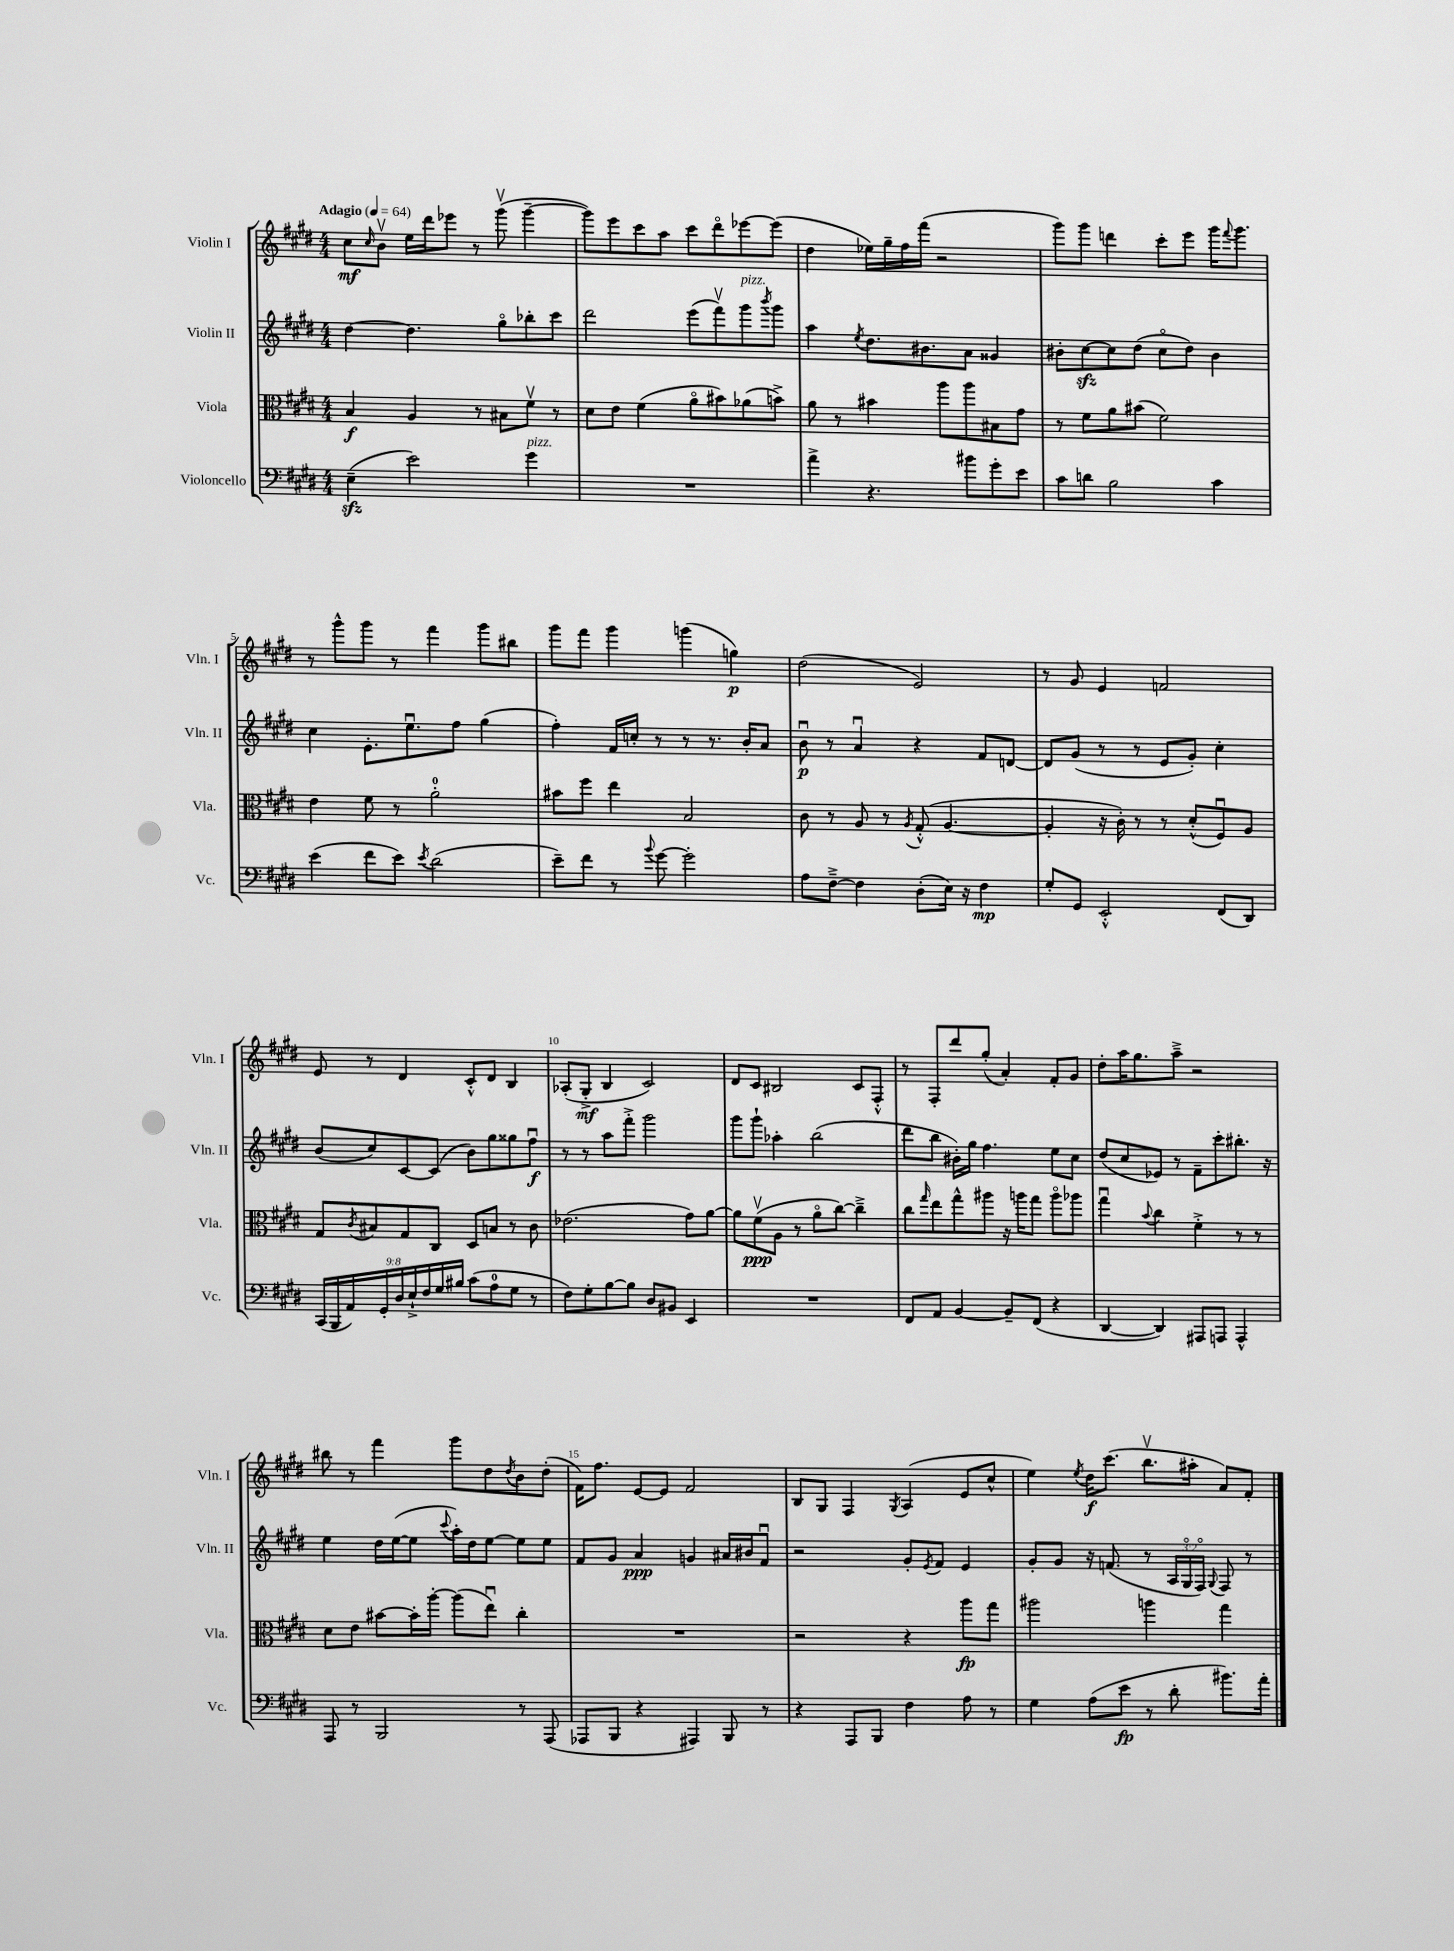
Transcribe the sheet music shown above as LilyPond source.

<<
\new StaffGroup <<
\new Staff = "s0" \with { instrumentName = "Violin I" shortInstrumentName = "Vln. I" } {
    \clef treble \key e \major \numericTimeSignature \time 4/4 \tempo "Adagio" 4 = 64
    cis''8\mf \grace { cis''16 } b'8\upbow e''16 dis'''16 ees'''8 r8 gis'''8\upbow( gis'''4~-- |
    gis'''8) e'''8 cis'''8 a''8 cis'''8 dis'''8\flageolet ees'''8~ ees'''8( |
    dis''4 ees''16) gis''16-- fis''16 fis'''16( r2 |
    gis'''8) gis'''8 d'''4 cis'''8-. e'''8 gis'''16 \appoggiatura { fis'''8 } gis'''8. |
    r8 gis'''8-^ gis'''8 r8 fis'''4 gis'''8 bis''8 |
    gis'''8 fis'''8 gis'''4 g'''4( g''4\p) |
    dis''2( e'2) |
    r8 gis'8 e'4 f'2 |
    e'8 r8 dis'4 cis'8-.-^ dis'8 b4 |
    aes8-.( gis8-.->\mf b4 cis'2) |
    dis'8 cis'8 bis2 cis'8 fis8-.-^ |
    r8 fis8-. dis'''8 gis''8-.( a'4-.) fis'8-. gis'8 |
    dis''8-. a''16 gis''8. a''8---> r2 |
    bis''8 r8 fis'''4 gis'''8 dis''8 \acciaccatura { dis''8 } b'8 dis''8-.( |
    fis'16) fis''8. e'8~ e'8 fis'2 |
    b8 gis8 fis4 \acciaccatura { gis8 } a4( e'8 cis''8-^ |
    e''4) \acciaccatura { e''8 } dis''16\f cis'''8.( b''8.\upbow ais''16-. a'8) fis'8-. \bar "|." |
}
\new Staff = "s1" \with { instrumentName = "Violin II" shortInstrumentName = "Vln. II" } {
    \clef treble \key e \major \numericTimeSignature \time 4/4 \override Staff.TupletNumber.text = #tuplet-number::calc-fraction-text
    dis''4~ dis''4. gis''8\flageolet bes''8-. cis'''8 |
    dis'''2 e'''8( fis'''8\upbow) gis'''8^\markup { \italic "pizz." } \acciaccatura { b'''8 } gis'''8 |
    a''4 \acciaccatura { e''8 } dis''8. bis'8. a'8 gisis'4 |
    bis'8-. cis''8~\sfz cis''8 dis''8( cis''8\flageolet dis''8) bis'4 |
    cis''4 e'8.-. e''8.\downbow fis''8 gis''4( |
    fis''4-.) fis'16 c''16-. r8 r8 r8. b'16-. a'8 |
    b'8\downbow\p r8 a'4\downbow r4 fis'8 d'8~ |
    d'8 gis'8( r8 r8 e'8 gis'8-.) cis''4-. |
    b'8( cis''8) cis'8~ cis'8( b'8) gis''8 gisis''8 fis''8\downbow\f |
    r8 r8 a''8 fis'''8-.-> gis'''2 |
    gis'''8 gis'''8-! aes''4-. b''2( |
    dis'''8 b''8 bis'16-.) gis''16 fis''4. e''8 cis''8 |
    dis''8( cis''8 ees'8) r8 fis'8-- cis'''8-. bis''8.-. r16 |
    e''4 dis''16 e''16~( e''8 \appoggiatura { cis'''8 } a''16-.) dis''16 e''8~ e''8 e''8 |
    fis'8 gis'8 a'4\ppp g'4 ais'16 bis'16 fis'8\downbow |
    r2 gis'8-. \acciaccatura { e'8 } fis'8 e'4 |
    gis'8-. gis'8 r16 f'8.( r8 \tuplet 3/2 { a16 gis16\flageolet fis16\flageolet) } \appoggiatura { gis8 } fis8 r8 \bar "|." |
}
\new Staff = "s2" \with { instrumentName = "Viola" shortInstrumentName = "Vla." } {
    \clef alto \key e \major \numericTimeSignature \time 4/4
    b4\f a4 r8 bis8 fis'8\upbow r8 |
    dis'8 e'8 fis'4( a'8\flageolet bis'8) aes'8( b'8->) |
    a'8 r8 bis'4 a''8 a''8 bis8 gis'8 |
    r8 fis'8 a'8 bis'8( fis'2) |
    e'4 fis'8 r8 a'2-0-. |
    bis'8 fis''8 e''4 b2 |
    cis'8 r8 a8 r8 \acciaccatura { a8 } gis8-.-^( a4.~ |
    a4-. r16 cis'16-.) r8 r8 dis'8-.-^( fis8\downbow) a8 |
    gis8 \acciaccatura { cis'8 } bis8 gis8 cis8 dis8 b8 r8 cis'8 |
    ees'2.( gis'8) a'8~ |
    a'8 fis'8\upbow\ppp( a8 r8 a'8\flageolet cis''8~) cis''4---> |
    cis''8 \grace { gis''16 } e''8 gis''8-^ ais''8 r16 a''16 gis''8 a''8\flageolet aes''8 |
    gis''4\downbow \appoggiatura { b'8 } cis''4 fis'4-.-> r8 r8 |
    dis'8 e'8 bis'8~ bis'16-. a''16~-. a''8( e''8\downbow) cis''4-. |
    R1 |
    r2 r4 a''8\fp gis''8 |
    ais''2 a''4 gis''4 \bar "|." |
}
\new Staff = "s3" \with { instrumentName = "Violoncello" shortInstrumentName = "Vc." } {
    \clef bass \key e \major \numericTimeSignature \time 4/4 \override Staff.TupletNumber.text = #tuplet-number::calc-fraction-text
    e4--\sfz( e'2) gis'4^\markup { \italic "pizz." } |
    R1 |
    a'4-> r4. bis'8 gis'8-. e'8 |
    cis'8 d'8 b2 cis'4 |
    e'4( fis'8 e'8) \acciaccatura { e'8 } dis'2( |
    e'8--) fis'8 r8 \appoggiatura { b'8 } gis'8~ gis'2-. |
    a8 fis8~---> fis4 dis8-.( e16) r16 fis4\mp |
    gis8-. gis,8 e,2-.-^ fis,8( dis,8) |
    \tuplet 9/8 { cis,16( b,,16 a,16) gis,16-. dis16 e16-!-> fis16 gis16 bis16 } cis'8( a8-0 gis8 r8 |
    fis8) gis8-. b8~ b8 dis8 bis,8 e,4 |
    R1 |
    fis,8 a,8 b,4~ b,8-- fis,8( r4 |
    dis,4~ dis,4) ais,,8 a,,8 a,,4-^ |
    a,,8 r8 b,,2 r8 a,,8( |
    aes,,8 b,,8 r4 ais,,4) b,,8 r8 |
    r4 a,,8 b,,8 fis4 a8 r8 |
    gis4 a8( e'8\fp r8 dis'8-. bis'8.) a'16-. \bar "|." |
}
>>
>>
\layout { \context { \Score \override BarNumber.break-visibility = ##(#f #t #t) barNumberVisibility = #(every-nth-bar-number-visible 5) } }
